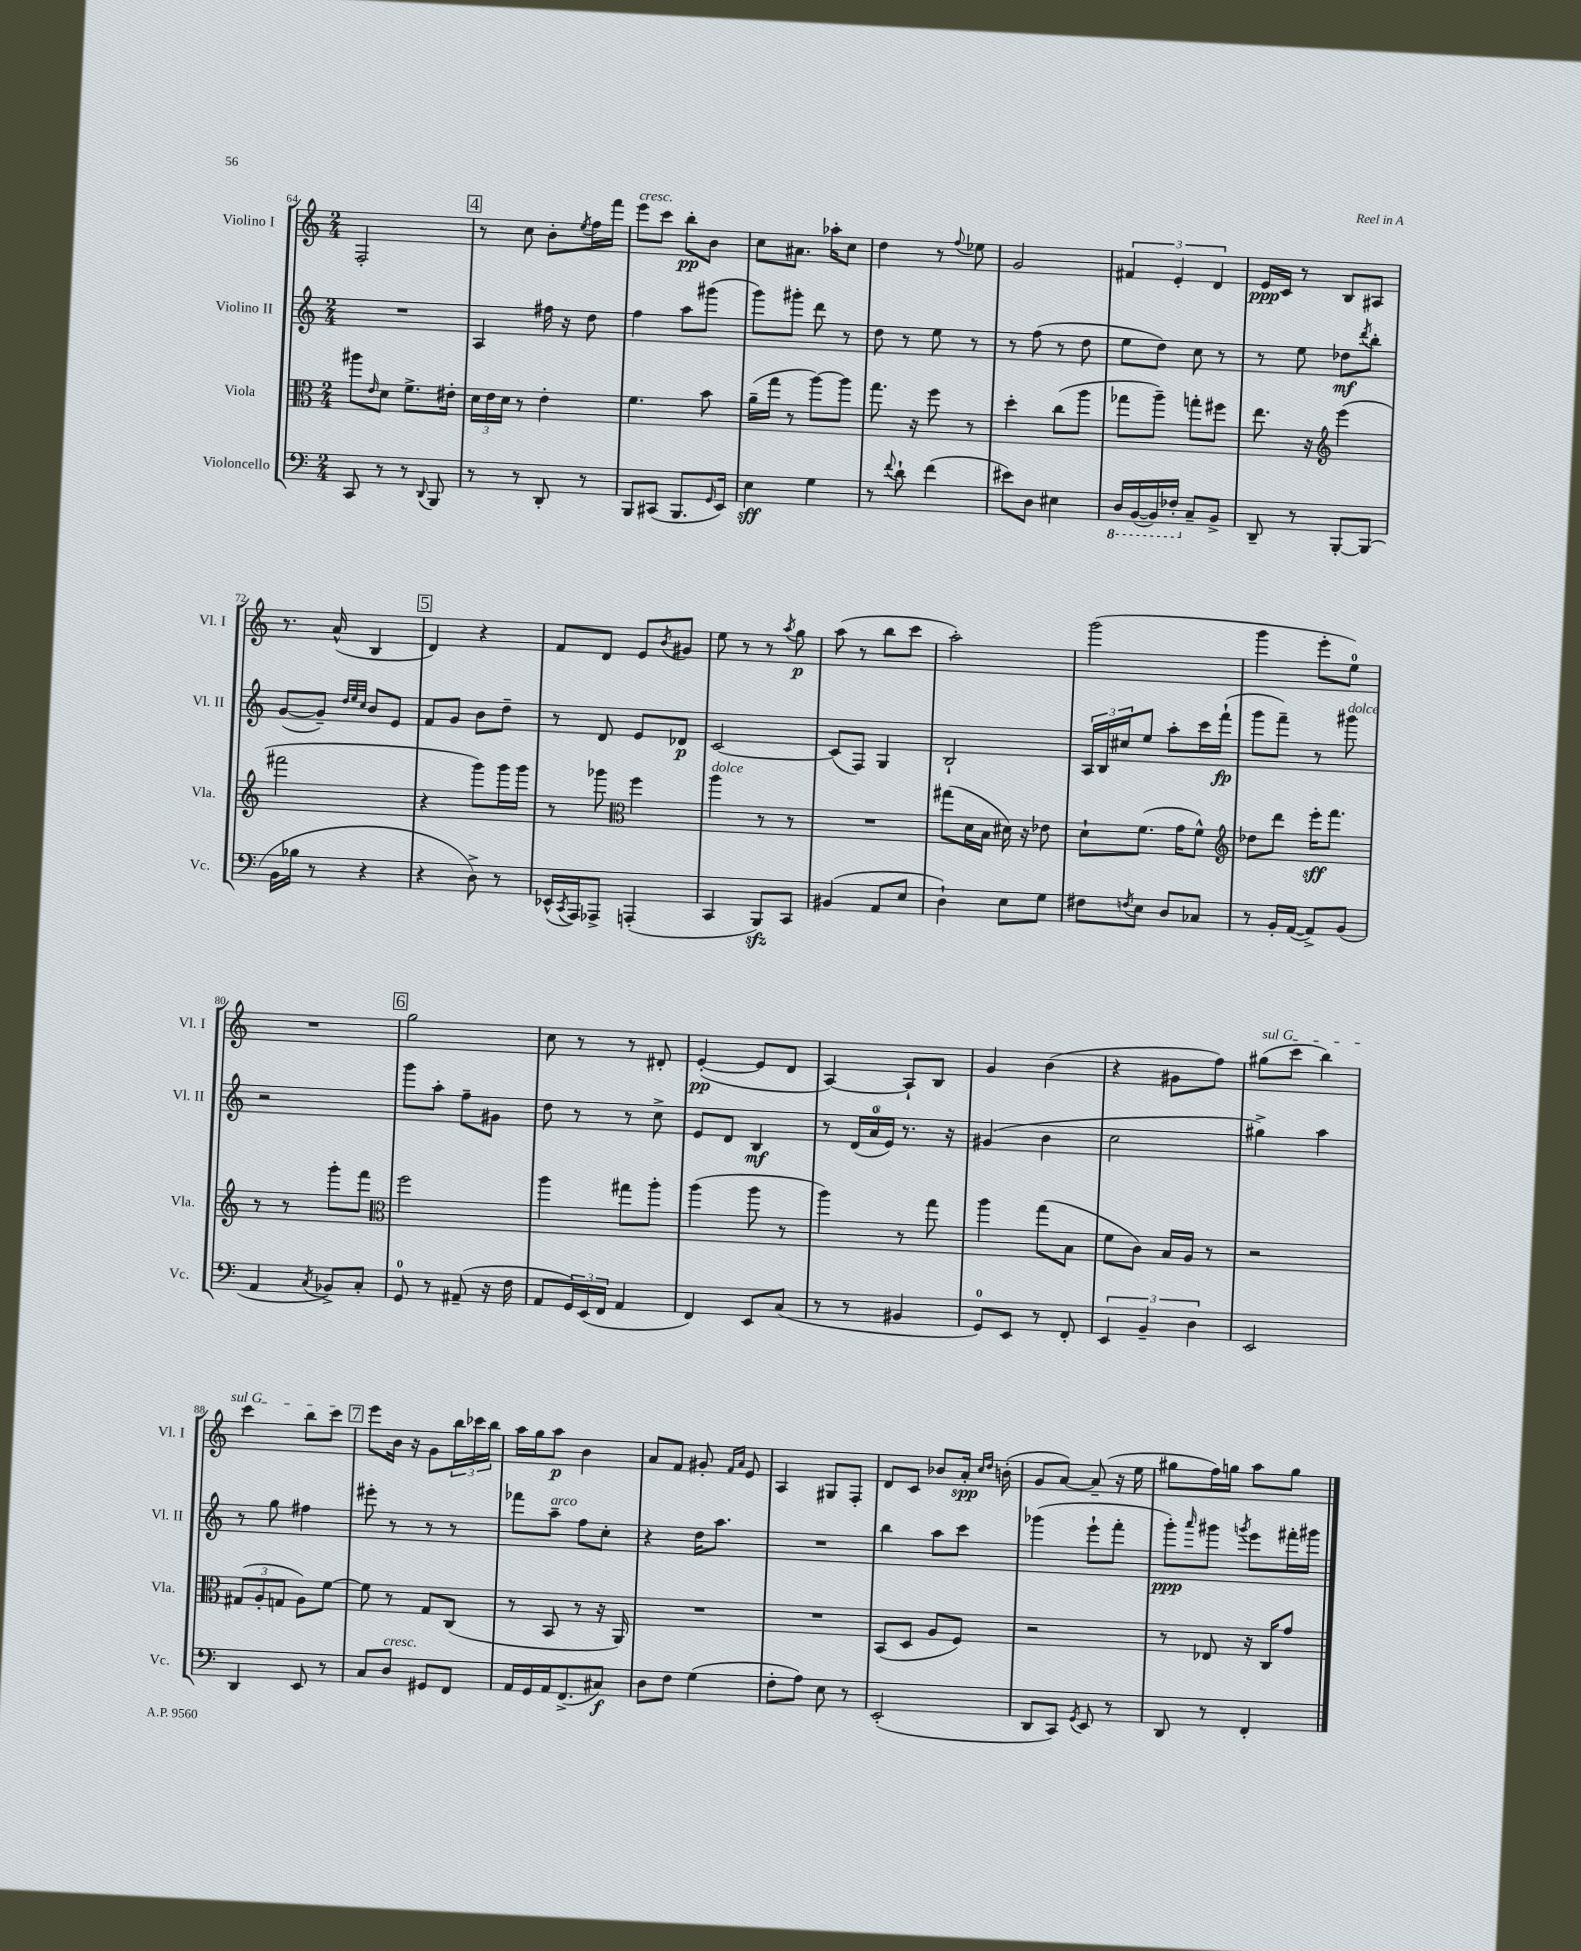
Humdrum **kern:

**kern	**kern	**kern	**kern
*staff4	*staff3	*staff2	*staff1
*clefF4	*clefC3	*clefG2	*clefG2
*k[]	*k[]	*k[]	*k[]
*M2/4	*M2/4	*M2/4	*M2/4
8CC/	8aa#\L	2r	2F'/
.	16qqe/	.	.
8r	8d\J	.	.
8r	8.f^\L	.	.
8qqDD/	.	.	.
8BBB/	.	.	.
.	16e#'\Jk	.	.
=	=	=	=
8r	24d\LL	4A/	8r
.	24e\	.	.
.	24d\JJ	.	.
8r	8r	.	8cc\
8DD'/	4e'\	16ff#\	8b'\L
.	.	16r	.
.	.	.	8qee/
8r	.	8dd\	16ff\L
.	.	.	16fff\JJ
=	=	=	=
8BBB/L	4.f\	4ff\	8eee\L
(8CC#/J	.	.	8ccc\J
8.BBB/L	.	8aa\L	8bb'\L
.	8b\	(8ggg#\J	8b\J
16qqGG/	.	.	.
16EE/Jk)	.	.	.
=	=	=	=
4E\	(16a~\LL	8ggg\L)	8cc\L
.	16gg\JJ	.	.
.	8r	8ggg#'\J	8.a#\J
4G\	[8aa\L)	8ddd\	.
.	.	.	16aa-'\LK
.	8aa\]J	8r	8cc\J
=	=	=	=
8r	8.gg\	8dd\	4dd\
8qqf/	.	.	.
8d`\	.	8r	.
.	16r	.	.
(4f\	8ff\	8ee\	8r
.	.	.	8qqff/
.	8r	8r	8ee-\
=	=	=	=
8e#\L)	4dd'\	8r	2g/
8D\J	.	(8ff\	.
4E#\	(8cc\L	8r	.
.	8aa\J	8dd\	.
=	=	=	=
16DD/LL	8gg-\L	8ee\L	6f#/
([16BBB/	.	.	.
16BBB/])	8aa~\J)	8dd\J)	.
.	.	.	6e'/
16FF-'/JJ	.	.	.
8C~/L	8gg'\L	8cc\	.
.	.	.	6d/
8BB^/J	8ff#\J	8r	.
=	=	=	=
8DD~/	8.ee\	8r	16e/LL
.	.	.	16c/JJ
8r	.	8ee\	8r
.	16r	.	.
*	*clefG2	*	*
[8BBB'/L	(4eee\	8dd-\L	8B/L
.	.	8qddd/	.
(8BBB/]J	.	8bb'\J	8A#/J
=	=	=	=
16BB\LL	2fff#\	([8g/L	8.r
16B-\JJ	.	.	.
8r	.	8g~/]J)	.
.	.	.	(16a^^/
.	.	32qqdd/LLL	.
.	.	32qqee/	.
.	.	32qqcc/JJJ	.
4r	.	8b/L	4B/
.	.	8e/J	.
=	=	=	=
4r	4r	8f/L	4d/)
.	.	8g/J	.
8D^\)	8ggg\L)	8b\L	4r
8r	16ggg\L	8dd~\J	.
.	16ggg\JJ	.	.
=	=	=	=
(16EE-^^/LL	8r	8r	8f/L
8qCC/	.	.	.
16AAA/J)	.	.	.
8AAA-^/J	8ggg-\	8d/	8d/J
*	*clefC3	*	*
(4AAA'/	4ff\	8e/L	8e/L
.	.	.	8qb/
.	.	8d-/J	8g#/J
=	=	=	=
4CC/	4aa\	[2c/	8ee\
.	.	.	8r
8BBB/L)	8r	.	8r
.	.	.	8qaa/
8CC/J	8r	.	8gg\
=	=	=	=
(4BB#/	2r	(8c/]L	(8aa\
.	.	8F/J)	8r
8AA/L	.	4G/	8bb\L
8E/J	.	.	8ccc\J
=	=	=	=
4D`\)	(8gg#\L	2B`/	2aa'\)
.	16d\L	.	.
.	16B\JJ	.	.
8E\L	16d#\)	.	.
.	16r	.	.
8G\J	8e-\	.	.
=	=	=	=
8F#\L	8d`\L	24A/LL	(2ggg\
.	.	24B/	.
.	.	24cc#/J	.
8qF/	.	.	.
8E\J	(8.f\J	8ee/J	.
8D/L	.	8aa'\L	.
.	16g\LK	.	.
8C-/J	8f^^\J)	16ccc\L	.
.	.	(16fff`\JJ	.
=	=	=	=
*	*clefG2	*	*
8r	8dd-\L	8ggg\L	4ggg\
16BB'/LL	8ddd\J	8fff~\J)	.
([16AA/JJ	.	.	.
8AA^/]L)	16eee'\LK	8r	8eee'\L
.	8.fff\J	.	.
(8BB/J	.	8ggg#\	8ee\J)
=	=	=	=
4AA/	8r	2r	2r
.	8r	.	.
8qC/	.	.	.
8BB-^/L)	8ggg'\L	.	.
8C'/J	8fff\J	.	.
=	=	=	=
*	*clefC3	*	*
8GG/	2ff\	8ggg\L	2gg\
8r	.	8aa'\J	.
(8AA#~/	.	8ff~\L	.
16r	.	8g#\J	.
16F\	.	.	.
=	=	=	=
8AA/L	4aa\	8dd\	8cc\
24GG/L)	.	8r	8r
(24EE/	.	.	.
24FF/JJ	.	.	.
4AA/	8gg#\L	8r	8r
.	8aa'\J	8cc^\	8d#'/
=	=	=	=
4FF/)	(4aa\	8e/L	([4e'/
.	.	8d/J	.
8EE/L	8aa\	4B/	8e/]L
(8C/J	8r	.	8d/J
=	=	=	=
8r	4aa\)	8r	[4A/)
8r	.	(24d/LL	.
.	.	24a/	.
.	.	24e/JJ)	.
4BB#/	8r	8.r	8A`/]L
.	8gg\	.	8B/J
.	.	16r	.
=	=	=	=
8GG/L)	4aa\	(4g#/	4g/
8EE/J	.	.	.
8r	(8gg\L	4b\	(4b\
8FF'/	8B\J	.	.
=	=	=	=
6EE/	8f\L	2cc\	4r
.	8c\J)	.	.
6BB~/	.	.	.
.	16B/LL	.	8g#\L
.	16A/JJ	.	.
6D\	.	.	.
.	8r	.	8ff\J)
=	=	=	=
2EE/	2r	4gg#^\)	(8gg#\L
.	.	.	8ccc\J
.	.	4aa\	4bb\)
=	=	=	=
4DD/	(12G#/L	8r	4ccc\
.	12A'/	.	.
.	.	8gg\	.
.	12G/J	.	.
8EE/	8A\L)	4ff#\	8bb\L
8r	[8f\J	.	8ccc\J
=	=	=	=
8C/L	8f\]	8eee#'\	8eee\L
8D/J	8r	8r	16b\Jk
.	.	.	16r
8GG#/L	8G/L	8r	8g\L
8FF/J	(8C/J	8r	24bb\L
.	.	.	24ccc-\
.	.	.	24bb\JJ
=	=	=	=
16AA/LL	8r	8fff-\L	16aa\LL
16GG/	.	.	16gg\J
16AA/J	8BB/	8aa~\J	8aa\J
(8.FF^/	.	.	.
.	8r	8ff\L	4b\
8C#/J)	16r	8cc'\J	.
.	16AA/)	.	.
=	=	=	=
8D\L	2r	4r	8a/L
8F\J	.	.	8f/J
(4G\	.	16dd\LK	8g#'/
.	.	8.aa\J	.
.	.	.	16qqf/LL
.	.	.	16qqa/JJ
.	.	.	8e/
=	=	=	=
8F'\L	2r	2r	4A/
8A\J)	.	.	.
8E\	.	.	8G#/L
8r	.	.	8F'/J
=	=	=	=
(2EE'/	(8BB/L	4bb\	8d/L
.	8D/J	.	8c/J
.	8A/L	8aa\L	8b-/L
.	8F/J)	8ccc\J	16a'/Jk
.	.	.	16qqcc/LL
.	.	.	16qqdd/JJ
.	.	.	(16b'\
=	=	=	=
8DD/L	2r	(4ggg-\	8g/L
8CC/J)	.	.	[8a/J)
8qGG/	.	.	.
8EE/	.	8eee`\L	(8a~/]
8r	.	8fff'\J	16r
.	.	.	16ee\
=	=	=	=
8DD/	8r	8ggg'\L)	8gg#\L
.	.	16qqaaa/	.
8r	8E-/	8ggg#\J	16ff\L)
.	.	.	16gg\JJ
.	.	8qggg/	.
4FF'/	16r	8eee\L	8aa\L
.	16C/LK	.	.
.	8g/J	16fff#'\L	8gg\J
.	.	16ggg#\JJ	.
==	==	==	==
*-	*-	*-	*-
